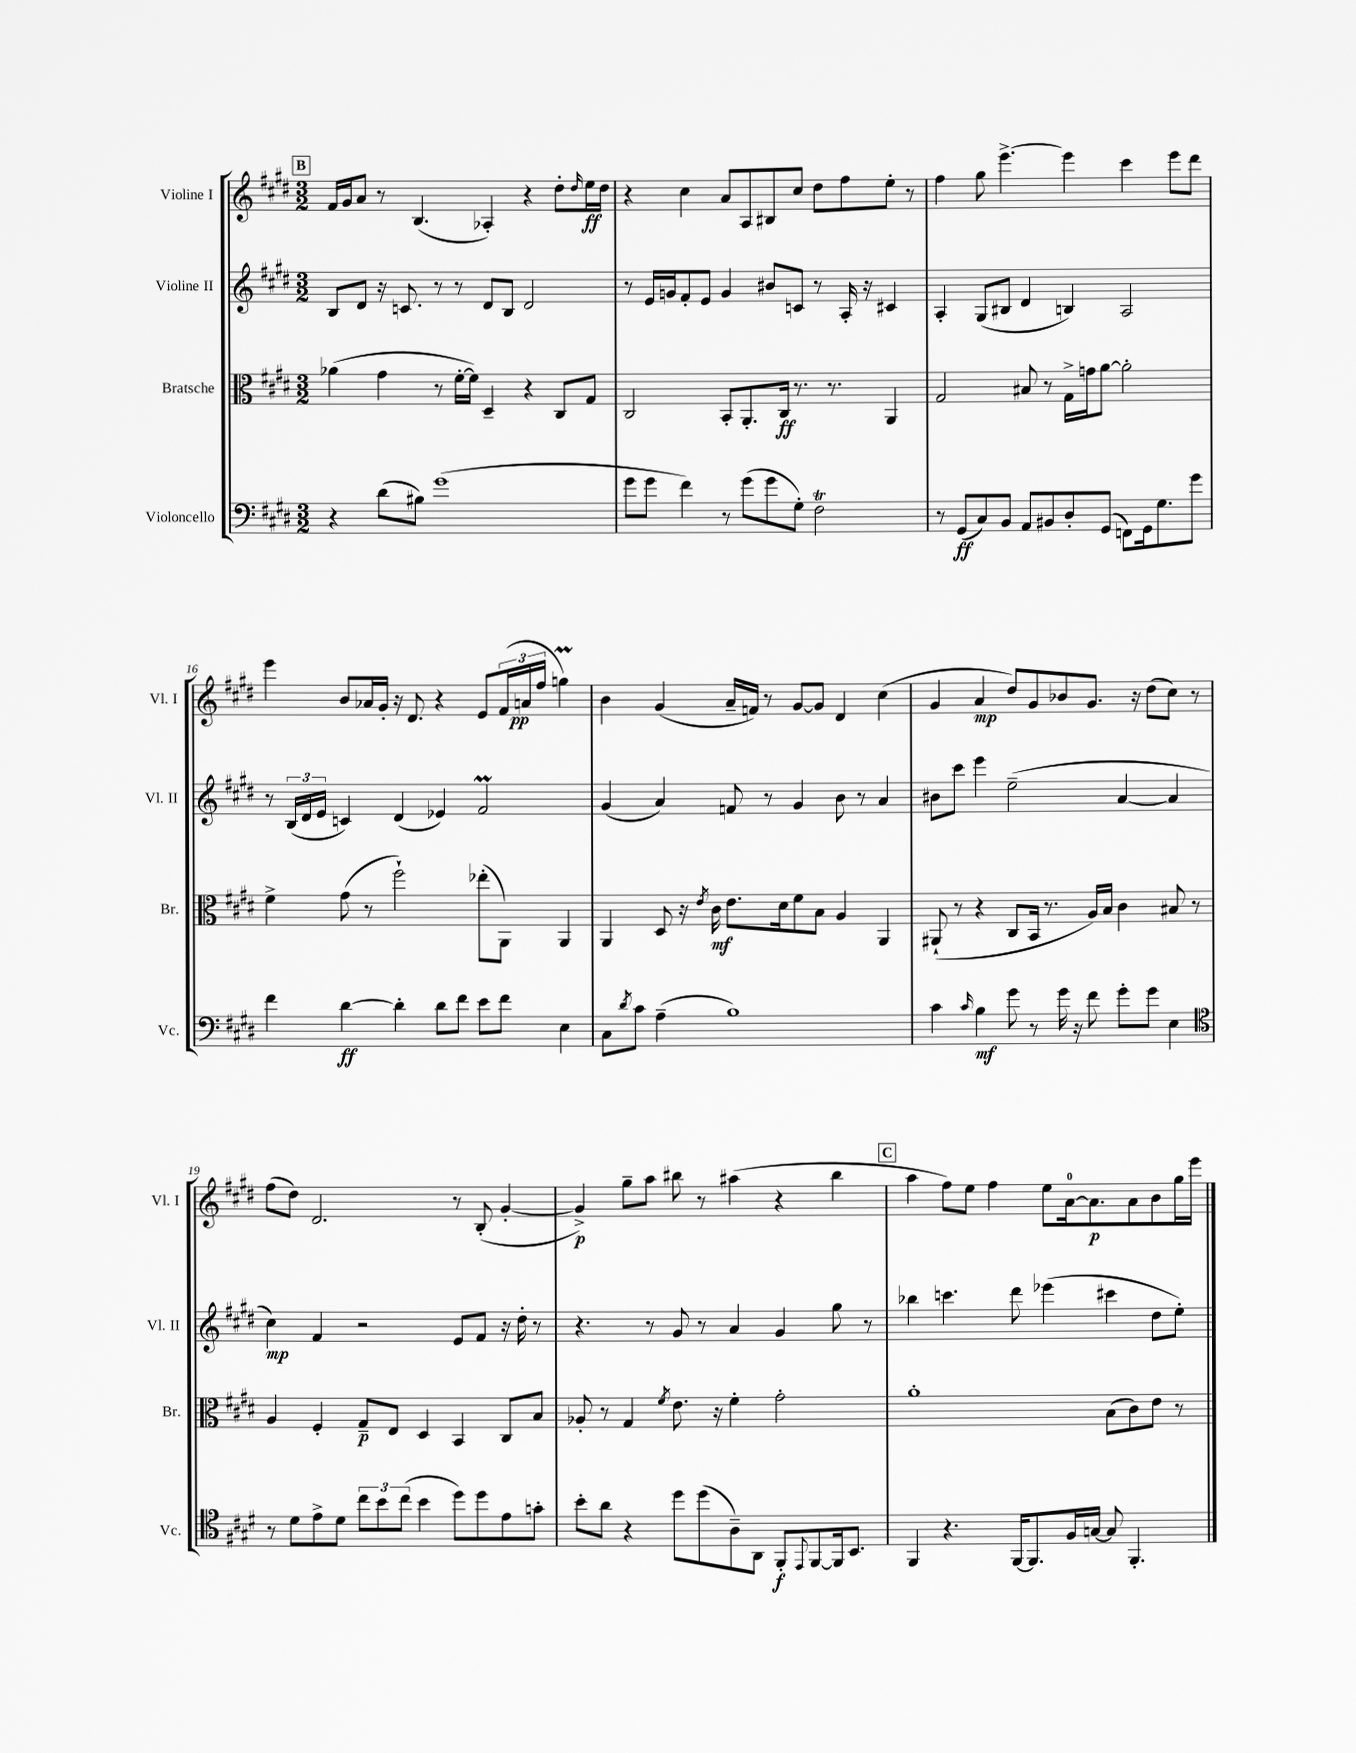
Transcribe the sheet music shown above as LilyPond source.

<<
\new StaffGroup <<
\new Staff = "s0" \with { instrumentName = "Violine I" shortInstrumentName = "Vl. I" } {
    \clef treble \key e \major \numericTimeSignature \time 3/2
    \mark \markup { \box "B" } fis'16 gis'16 a'8 r8 b4.( aes4-.) r4 dis''8-. \grace { dis''16 } e''16\ff dis''16 |
    r4 cis''4 a'8 a8 bis8 cis''8 dis''8 fis''8 e''8-. r8 |
    fis''4 gis''8 e'''4.~-> e'''4 cis'''4 e'''8 dis'''8 |
    e'''4 b'8 aes'16 gis'16-. r16 dis'8. r4 e'8 \tuplet 3/2 { fis'16( a'16\pp fis''16 } g''4\prall) |
    b'4 gis'4( a'16-- f'16) r8 gis'8~ gis'8 dis'4 cis''4( |
    gis'4 a'4\mp dis''8) gis'8 bes'8 gis'8. r16 dis''8( cis''8) r8 |
    fis''8( dis''8) dis'2. r8 b8-.( gis'4~-. |
    gis'4->\p) gis''8-- a''8 bis''8 r8 ais''4( r4 bis''4 |
    \mark \markup { \box "C" } a''4 fis''8) e''8 fis''4 e''8 a'16-0~ a'8.\p a'8 b'8 gis''16 e'''16 \bar "|." |
}
\new Staff = "s1" \with { instrumentName = "Violine II" shortInstrumentName = "Vl. II" } {
    \clef treble \key e \major \numericTimeSignature \time 3/2
    \mark \markup { \box "B" } b8 dis'8 r16 c'8. r8 r8 dis'8 b8 dis'2 |
    r8 e'16 g'16 fis'8-. e'8 g'4 bis'8 c'8 r8 a16-. r16 cis'4 |
    a4-. gis8( bis8 dis'4 b4) a2 |
    r8 \tuplet 3/2 { b16( dis'16 e'16 } c'4) dis'4( ees'4) fis'2\prall |
    gis'4( a'4) f'8 r8 gis'4 b'8 r8 a'4 |
    bis'8 cis'''8 e'''4 e''2--( a'4~ a'4 |
    cis''4\mp) fis'4 r2 e'8 fis'8 r16 dis''16-. r8 |
    r4. r8 gis'8 r8 a'4 gis'4 gis''8 r8 |
    \mark \markup { \box "C" } bes''4 c'''4. dis'''8 ees'''4( cis'''4 dis''8 e''8-.) \bar "|." |
}
\new Staff = "s2" \with { instrumentName = "Bratsche" shortInstrumentName = "Br." } {
    \clef alto \key e \major \numericTimeSignature \time 3/2
    \mark \markup { \box "B" } aes'4( gis'4 r8 fis'16~-. fis'16) dis4-- r4 cis8 gis8 |
    cis2 b,8-. a,8.-. cis16\ff r8. r8. a,4 |
    gis2 bis8 r8 gis16-> g'16 a'8~ a'2-. |
    fis'4-> gis'8( r8 fis''2-!) ees''8-.( a,8) a,4 |
    a,4 dis8 r16 \acciaccatura { e'8 } cis'16\mf e'8. dis'16 fis'8 b8 a4 a,4 |
    ais,8-!( r8 r4 cis8 b,16 r8. a16) b16 cis'4 bis8 r8 |
    a4 fis4-. gis8--\p e8 dis4 b,4 cis8 b8 |
    aes8-. r8 gis4 \acciaccatura { fis'8 } e'8. r16 fis'4-. gis'2-. |
    \mark \markup { \box "C" } a'1-. b8( cis'8) e'8 r8 \bar "|." |
}
\new Staff = "s3" \with { instrumentName = "Violoncello" shortInstrumentName = "Vc." } {
    \clef bass \key e \major \numericTimeSignature \time 3/2
    \mark \markup { \box "B" } r4 dis'8( bis8) gis'1( |
    gis'8 gis'8 fis'4) r8 gis'8( gis'8 gis8-.) fis2\trill |
    r8 gis,8\ff( cis8) b,8 a,8 bis,8 dis8-. gis,8( f,8) gis,16 gis8. gis'8 |
    fis'4 dis'4~\ff dis'4-. dis'8 fis'8 e'8 fis'8 e4 |
    cis8 \acciaccatura { dis'8 } cis'8 a4--( b1) |
    cis'4 \grace { cis'16 } b4\mf gis'8 r8 gis'16 r16 fis'8 gis'8-. gis'8 e4 |
    \clef tenor r8 dis'8 e'8-> dis'8 \tuplet 3/2 { cis''8 b'8 cis''8( } b'4 dis''8) dis''8 e'8 g'8-. |
    b'8-. a'8 r4 dis''8 dis''8( a8--) a,8 fis,8-.\f \appoggiatura { e,8 } fis,8~ fis,16 b,8. |
    \mark \markup { \box "C" } fis,4 r4. fis,16~ fis,8. fis16 g16~ g8 fis,4.-. \bar "|." |
}
>>
>>
\layout { \context { \Score currentBarNumber = #13 } }
